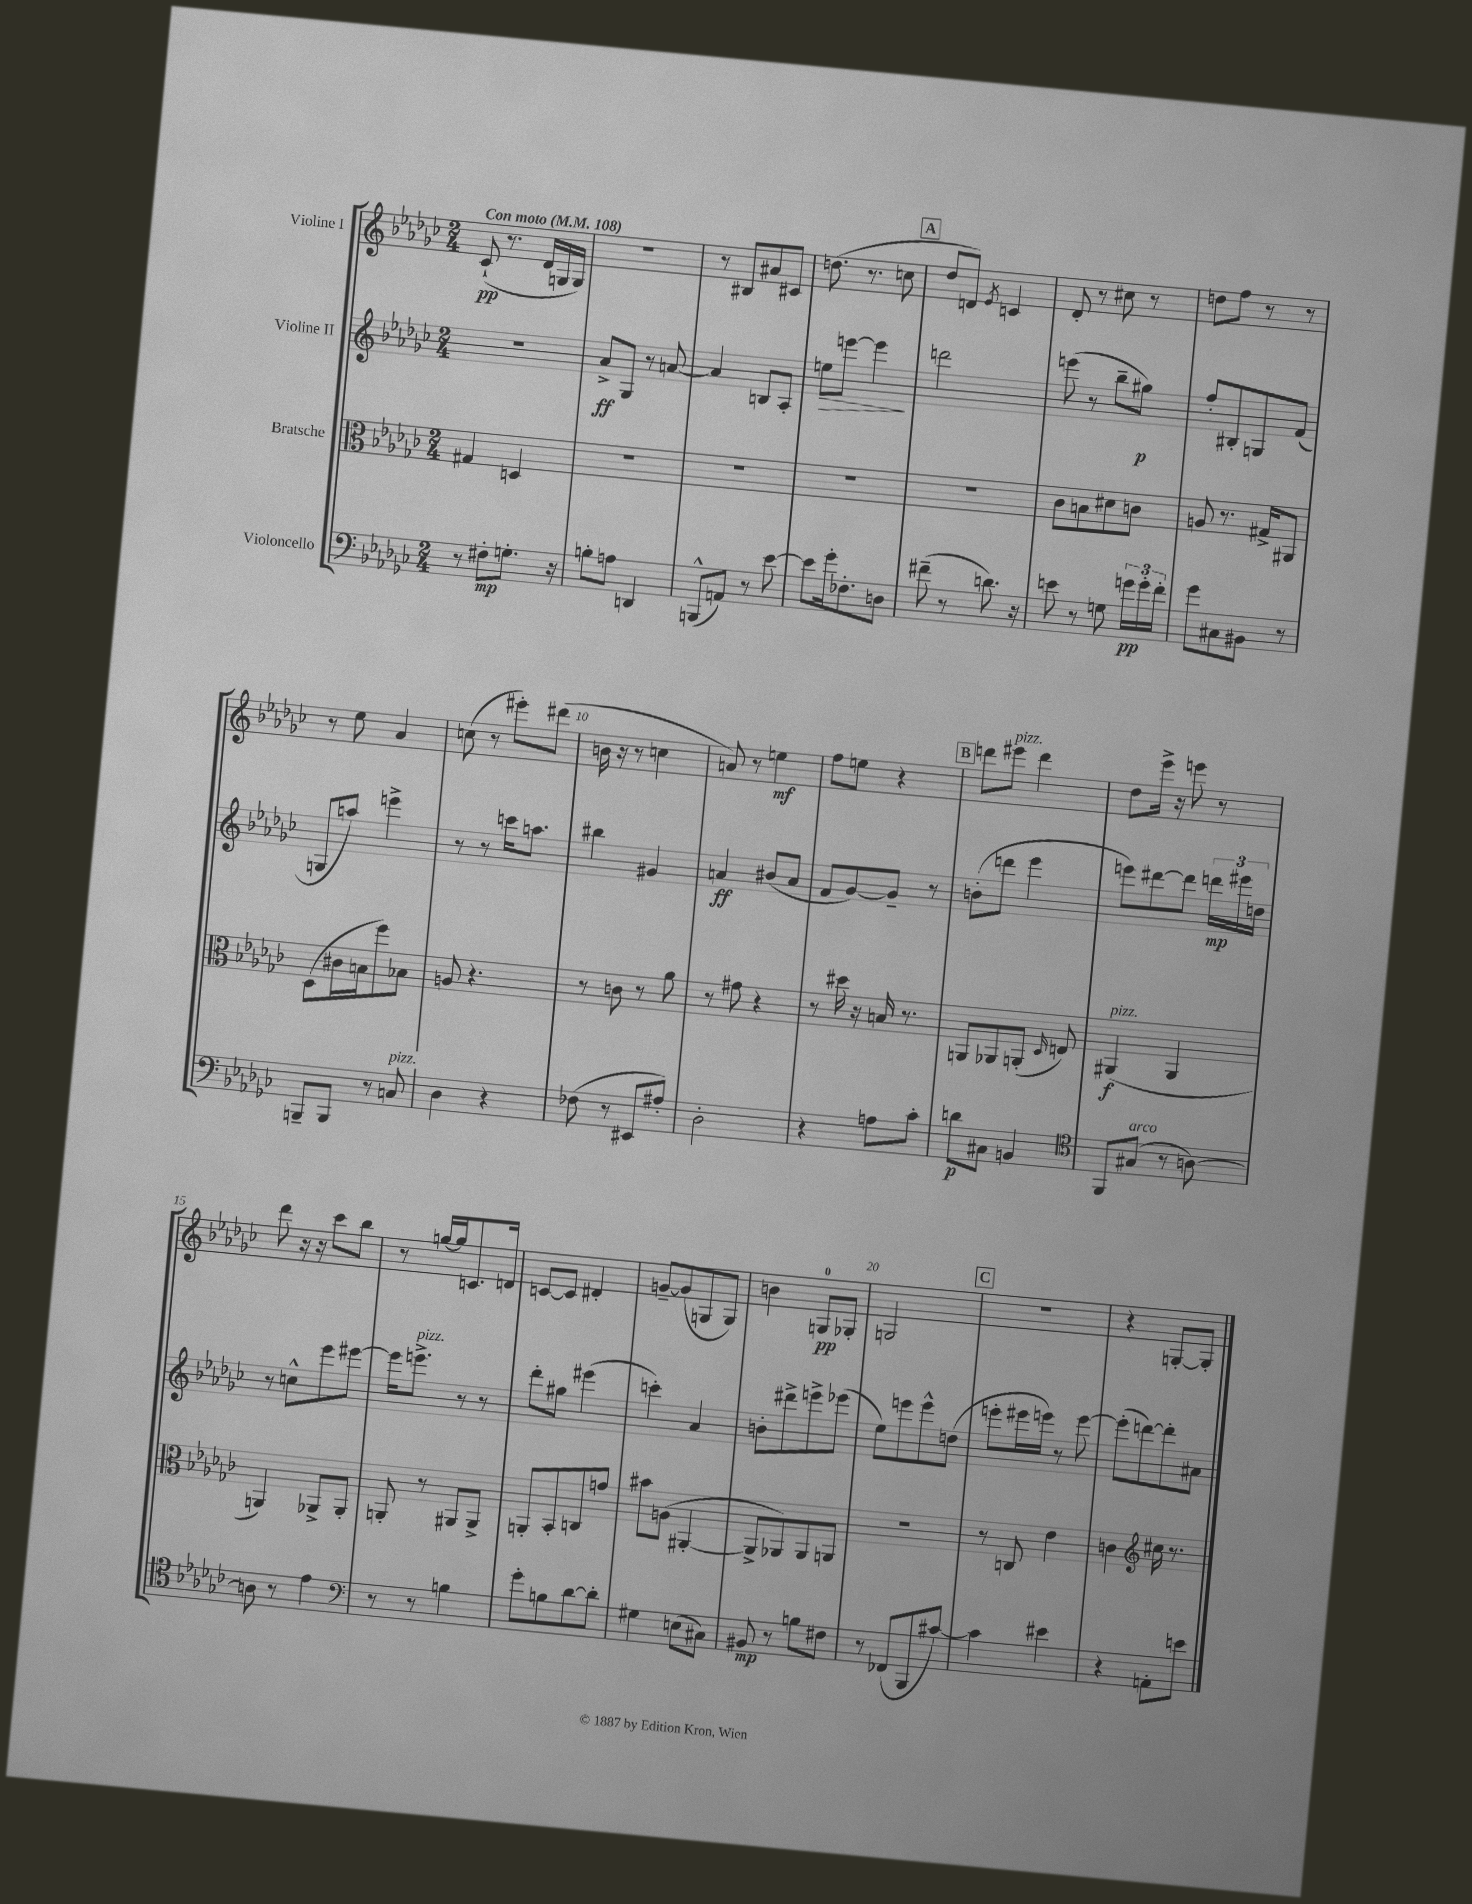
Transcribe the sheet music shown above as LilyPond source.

<<
\new StaffGroup <<
\new Staff = "s0" \with { instrumentName = "Violine I" } {
    \clef treble \key ges \major \numericTimeSignature \time 2/4 \tempo "Con moto" 4 = 108
    \autoBeamOff ces'8-!\pp( r8. des'16[ g16 g16]) |
    r2 |
    r8 bis8[ ais'8 cis'8] |
    d''8.( r8. c''8 |
    \mark \markup { \box "A" } des''8[ d'8]) \acciaccatura { ees'8 } c'4 |
    des'8-. r8 cis''8 r8 |
    d''8[ f''8] r8 r8 |
    r8 ees''8 aes'4 |
    c''8( r8 eis'''8[-.) dis'''8]( |
    b'16 r16 r8 c''4 |
    a'8) r8 e''4\mf |
    f''8[ e''8] r4 |
    \mark \markup { \box "B" } d'''8[ eis'''8]^\markup { \italic "pizz." } d'''4 |
    des''8[ ees'''16]-> r16 e'''8 r8 |
    des'''8 r16 r16 ces'''8[ bes''8] |
    r8 g''16[~ g''16 c'8. d'16] |
    c'8[~ c'8] dis'4-. |
    g'8[~-- g'8( g8 g8]) |
    b'4 g8[-0\pp ges8]-. |
    g2 |
    \mark \markup { \box "C" } R2 |
    r4 g8[~-. g8]-. \bar "|." |
}
\new Staff = "s1" \with { instrumentName = "Violine II" } {
    \clef treble \key ges \major \numericTimeSignature \time 2/4
    \autoBeamOff R2 |
    aes'8[->\ff ges8] r8 a'8~ |
    a'4 b8[ aes8]-. |
    e''8[\> e'''8]~ e'''4\! |
    \mark \markup { \box "A" } d'''2 |
    e'''8( r8 bes''8[-- gis''8]\p) |
    f''8[-. bis8-. g8 f'8]( |
    g8[ a''8]) e'''4-> |
    r8 r8 c'''16[ a''8.] |
    bis''4 gis'4 |
    a'4\ff bis'8[( a'8] |
    f'8[ ges'8~) ges'8]-- r8 |
    \mark \markup { \box "B" } b'8[-.( d'''8] ees'''4 |
    e'''8[) dis'''8~ dis'''8] \tuplet 3/2 { d'''16[\mp eis'''16 d''16] } |
    r8 c''8[-^ ees'''8 eis'''8]~ |
    eis'''16[ e'''8.]->^\markup { \italic "pizz." } r8 r8 |
    des'''8[-. gis''8] eis'''4( |
    c'''4-.) aes'4 |
    b'8[-. dis'''8-> e'''8-> ees'''8]( |
    ees''8[) e'''8 e'''8-^ d''8]( |
    \mark \markup { \box "C" } e'''8[-. eis'''16 e'''16]) r8 e'''8~ |
    e'''8[-.( d'''8~) d'''8-. ais'8] \bar "|." |
}
\new Staff = "s2" \with { instrumentName = "Bratsche" } {
    \clef alto \key ges \major \numericTimeSignature \time 2/4
    \autoBeamOff gis4 d4 |
    R2 |
    R2 |
    R2 |
    \mark \markup { \box "A" } R2 |
    ces'8[ b8 dis'8 c'8] |
    a8 r8. gis16[-> ais,8] |
    des8[( cis'16 b16 f''8) bes8] |
    a8 r4. |
    r8 c'8 r8 aes'8 |
    r8 gis'8 r4 |
    r8 dis''16 r16 b16 r8. |
    \mark \markup { \box "B" } a,8[ aes,8 a,8]-.( \grace { des16 } e8) |
    ais,4\f^\markup { \italic "pizz." }( ais,4 |
    a,4) aes,8[-> aes,8]-. |
    a,8-. r8 ais,8[ ais,8]-> |
    a,8[-. bes,8-. c8 g'8] |
    bis'8[ a8]( ais,4~-. |
    ais,8[-> aes,8) aes,8 a,8] |
    r2 |
    \mark \markup { \box "C" } r8 c8 ees'4 |
    c'4 \clef treble cis''16 r8. \bar "|." |
}
\new Staff = "s3" \with { instrumentName = "Violoncello" } {
    \clef bass \key ges \major \numericTimeSignature \time 2/4
    \autoBeamOff r8 fis8[-.\mp g8.]-. r16 |
    b8[-. a8] d,4 |
    b,,8[-^( a,8]) r8 ees'8~ |
    ees'8[ ges'16-. fes8.-. d8] |
    \mark \markup { \box "A" } fis'8--( r8 d'8.) r16 |
    e'8 r8 g8 \tuplet 3/2 { g'16[\pp g'16-. f'16]-. } |
    ges'8[ cis8 bis,8] r8 |
    b,,8[-- b,,8] r8 c8^\markup { \italic "pizz." } |
    des4 r4 |
    fes8( r8 eis,8[ ais8]-.) |
    des2-. |
    r4 a8[ ces'8]-. |
    \mark \markup { \box "B" } d'8[\p cis8] b,4 |
    \clef tenor f,8[ gis8]^\markup { \italic "arco" }( r8 a8~) |
    a8 r8 ees'4 |
    \clef bass r8 r8 b4 |
    ges'8[-. b8 des'8~ des'8]-. |
    gis4 e8[( cis8]) |
    bis,8\mp r8 b8[ fis8] |
    r8 fes,8[( bes,,8 cis'8]~) |
    \mark \markup { \box "C" } cis'4 eis'4 |
    r4 a,8[-. e'8] \bar "|." |
}
>>
>>
\layout { \context { \Score \override BarNumber.break-visibility = ##(#f #t #t) barNumberVisibility = #(every-nth-bar-number-visible 5) } }
